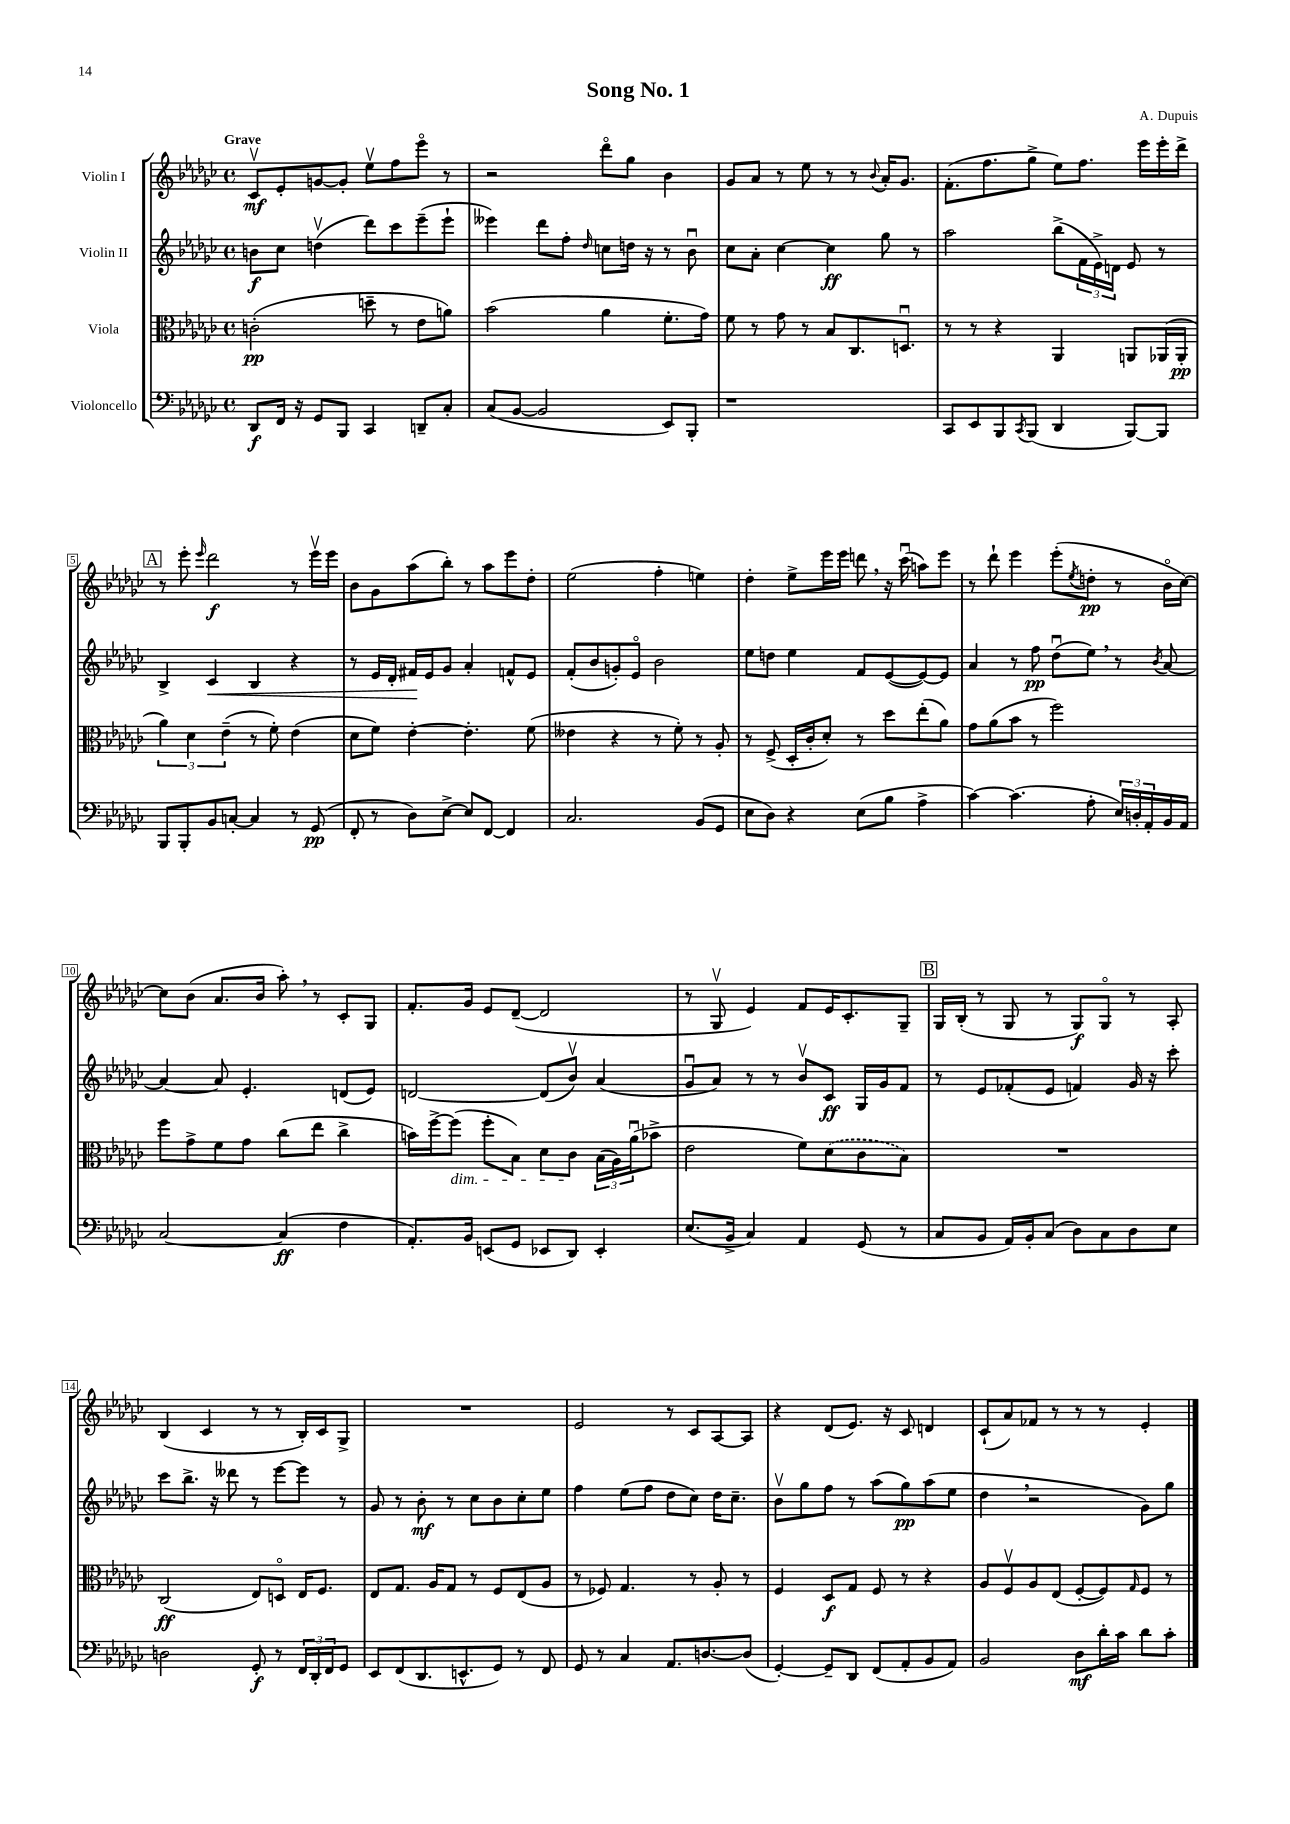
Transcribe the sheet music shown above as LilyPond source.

\header { title = "Song No. 1" composer = "A. Dupuis" }
<<
\new StaffGroup <<
\new Staff = "s0" \with { instrumentName = "Violin I" } {
    \clef treble \key ges \major \defaultTimeSignature \time 4/4 \tempo "Grave"
    ces'8\upbow\mf ees'8-. g'8~ g'8-. ees''8\upbow f''8 ees'''8\flageolet r8 |
    r2 des'''8\flageolet ges''8 bes'4 |
    ges'8 aes'8 r8 ees''8 r8 r8 \appoggiatura { bes'8 } aes'16-. ges'8. |
    f'8.-.( f''8. ges''8-> ees''8) f''8. ees'''16 ees'''16-. des'''16-> |
    \mark \markup { \box "A" } r8 ees'''8-. \grace { ees'''16 } des'''2\f r8 ees'''16\upbow ees'''16 |
    bes'8 ges'8 aes''8( bes''8-.) r8 aes''8 ees'''8 des''8-. |
    ees''2( f''4-. e''4) |
    des''4-. ees''8-> ees'''16 ees'''16 d'''8 \breathe r16 ces'''16\downbow( a''8) ees'''8 |
    r8 des'''8-! ees'''4 ees'''8-.( \acciaccatura { ees''8 } d''8-.\pp r8 bes'16\flageolet ces''16~) |
    ces''8 bes'8( aes'8. bes'16 aes''8-.) \breathe r8 ces'8-. ges8 |
    f'8.-. ges'16 ees'8 des'8~--( des'2 |
    r8 ges8\upbow ees'4) f'8 ees'16 ces'8.-. ges8-- |
    \mark \markup { \box "B" } ges16 bes16-.( r8 ges8 r8 ges8\f) ges8\flageolet r8 aes8-. |
    bes4( ces'4 r8 r8 bes16-.) ces'16 ges8-> |
    R1 |
    ees'2 r8 ces'8 aes8~ aes8 |
    r4 des'8( ees'8.) r16 ces'8 d'4 |
    ces'8-!( aes'8) fes'8 r8 r8 r8 ees'4-. \bar "|." |
}
\new Staff = "s1" \with { instrumentName = "Violin II" } {
    \clef treble \key ges \major \defaultTimeSignature \time 4/4
    b'8\f ces''8 d''4\upbow( des'''8) ces'''8 ees'''8--( ees'''8-! |
    eeses'''4) des'''8 f''8-. \grace { des''16 } c''8 d''16 r16 r8 bes'8\downbow |
    ces''8 aes'8-. ces''4~ ces''4\ff ges''8 r8 |
    aes''2 bes''8->( \tuplet 3/2 { f'16 ees'16->) d'16 } ees'8 r8 |
    \mark \markup { \box "A" } bes4-> ces'4\< bes4 r4 |
    r8 ees'16 des'16-. fis'16\! ees'16 ges'8 aes'4-. f'8-^ ees'8 |
    f'8-.( bes'8 g'8-.) ees'8\flageolet bes'2 |
    ees''8 d''8 ees''4 f'8 ees'8~( ees'8~) ees'8 |
    aes'4 r8 f''8\pp des''8\downbow( ees''8) \breathe r8 \acciaccatura { bes'8 } aes'8~ |
    aes'4~ aes'8 ees'4.-. d'8( ees'8) |
    d'2~ d'8( bes'8\upbow) aes'4( |
    ges'8\downbow aes'8) r8 r8 bes'8\upbow ces'8\ff ges16 ges'16 f'8 |
    \mark \markup { \box "B" } r8 ees'8 fes'8-.( ees'8 f'4) ges'16 r16 ces'''8-. |
    ces'''8 bes''8.-> r16 deses'''8 r8 ees'''8~ ees'''8 r8 |
    ges'8 r8 bes'8-.\mf r8 ces''8 bes'8 ces''8-. ees''8 |
    f''4 ees''8( f''8 des''8 ces''8) des''16 ces''8.-- |
    bes'8\upbow ges''8 f''8 r8 aes''8( ges''8\pp) aes''8( ees''8 |
    des''4 \breathe r2 ges'8) ges''8 \bar "|." |
}
\new Staff = "s2" \with { instrumentName = "Viola" } {
    \clef alto \key ges \major \defaultTimeSignature \time 4/4
    c'2-.\pp( d''8-- r8 ees'8 a'8) |
    bes'2( aes'4 f'8.-. ges'16) |
    f'8 r8 ges'8 r8 bes8 ces8. d8.\downbow |
    r8 r8 r4 aes,4 a,8 aes,16( aes,16-.\pp |
    \mark \markup { \box "A" } \tuplet 3/2 { aes'4) des'4 ees'4--( } r8 f'8-.) ees'4( |
    des'8 f'8) ees'4~-. ees'4.-. f'8( |
    eeses'4 r4 r8 f'8-.) r8 aes8-. |
    r8 f8->( des16-. ces'16-. des'8-.) r8 des''8 ees''8-.( aes'8) |
    ges'8 aes'8( bes'8 r8 f''2) |
    f''8 ges'8-> f'8 ges'8 ces''8( ees''8 ces''4-> |
    b'16) f''16~-> f''8\dim( f''8-. bes8) des'8 ces'8\! \tuplet 3/2 { bes16( aes16) aes'16\downbow( } bes'8-> |
    ees'2 f'8) \once \slurDashed des'8( ces'8 bes8) |
    \mark \markup { \box "B" } R1 |
    ces2\ff( ees8) d8\flageolet ees16 f8. |
    ees8 ges8. aes16 ges8 r8 f8 ees8( aes8 |
    r8 fes8) ges4. r8 aes8-. r8 |
    f4 des8\f ges8 f8 r8 r4 |
    aes8 f8\upbow aes8 ees8( f8~-. f8) \grace { ges16 } f8 r8 \bar "|." |
}
\new Staff = "s3" \with { instrumentName = "Violoncello" } {
    \clef bass \key ges \major \defaultTimeSignature \time 4/4
    des,8\f f,16 r16 ges,8 bes,,8 ces,4 d,8-- ces8-. |
    ces8( bes,8~ bes,2 ees,8) bes,,8-. |
    r1 |
    ces,8 ees,8 bes,,8 \acciaccatura { ces,8 } bes,,8( des,4 bes,,8~) bes,,8 |
    \mark \markup { \box "A" } bes,,8 bes,,8-. bes,8 c8~-. c4 r8 ges,8\pp( |
    f,8-. r8 des8) ees8~-> ees8 f,8~ f,4 |
    ces2. bes,8( ges,8 |
    ees8 des8) r4 ees8( bes8 aes4-> |
    ces'4~) ces'4.( aes8-. \tuplet 3/2 { ees16) d16-. aes,16-. } bes,16 aes,16 |
    ces2~ ces4\ff( f4 |
    aes,8.-.) bes,16 e,8( ges,8 ees,8 des,8) ees,4-. |
    ees8.( bes,16-> ces4) aes,4 ges,8( r8 |
    \mark \markup { \box "B" } ces8 bes,8 aes,16) bes,16-. ces8( des8) ces8 des8 ees8 |
    d2 ges,8-.\f r8 \tuplet 3/2 { f,16 des,16-. f,16 } ges,8 |
    ees,8 f,8( des,8. e,8.-^ ges,8) r8 f,8 |
    ges,8 r8 ces4 aes,8. d8.~ d8( |
    ges,4~-.) ges,8-- des,8 f,8( aes,8-. bes,8 aes,8) |
    bes,2 des8\mf des'16-. ces'16 des'8 ces'8-. \bar "|." |
}
>>
>>
\layout { \context { \Score \override BarNumber.stencil = #(make-stencil-boxer 0.1 0.3 ly:text-interface::print) } }
